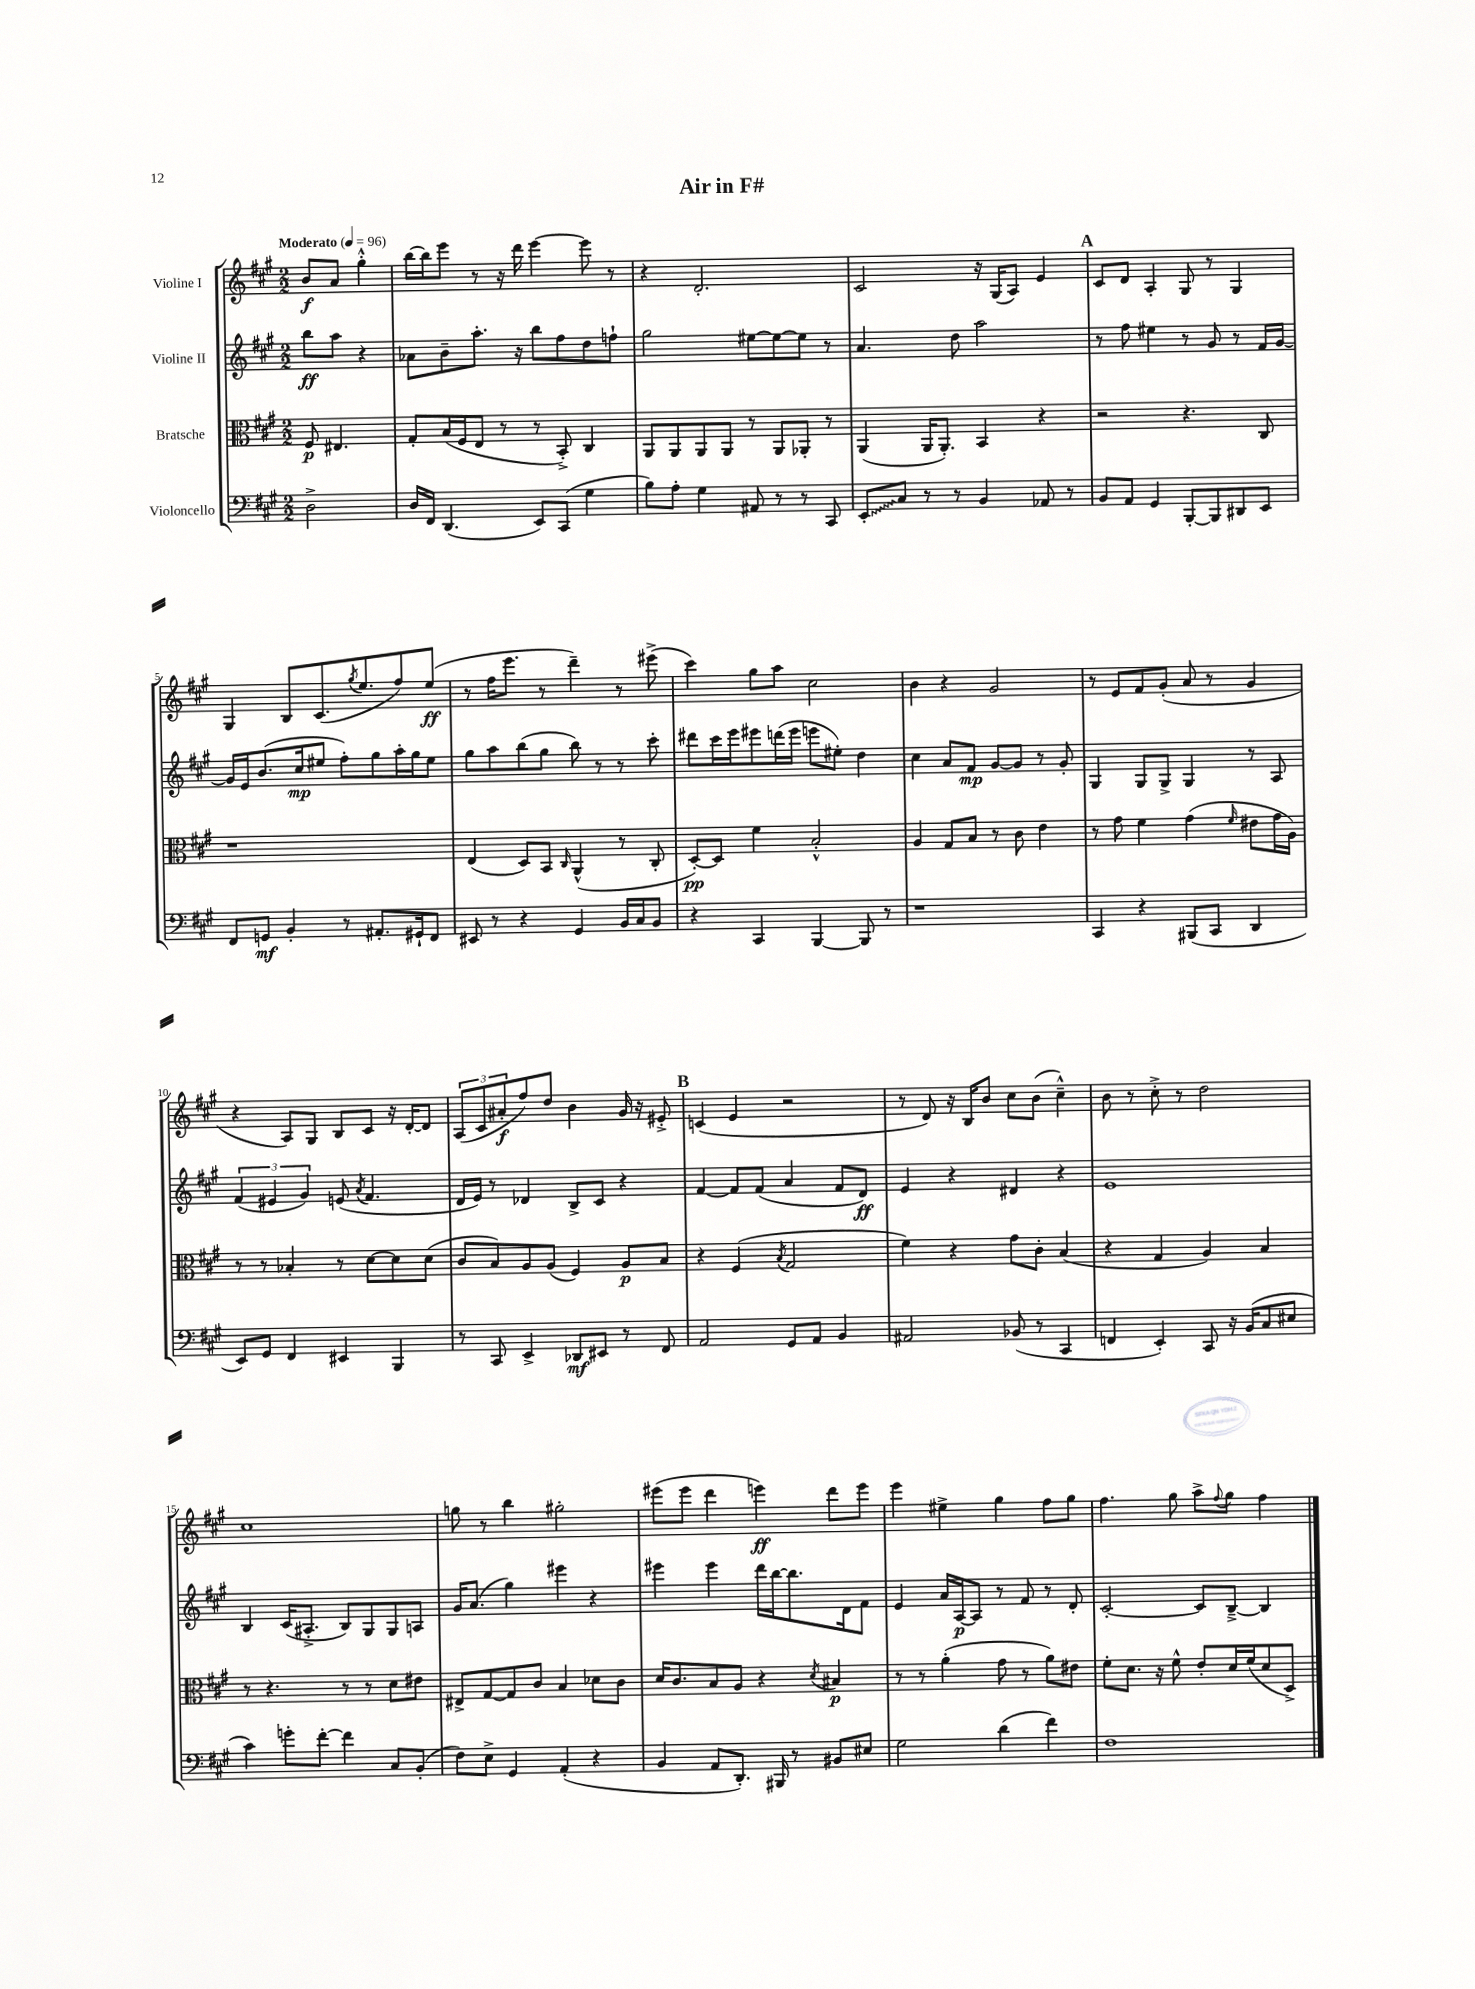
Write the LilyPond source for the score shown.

\header { title = "Air in F#" }
<<
\new StaffGroup <<
\new Staff = "s0" \with { instrumentName = "Violine I" } {
    \clef treble \key a \major \numericTimeSignature \time 2/2 \partial 2 \tempo "Moderato" 4 = 96
    b'8\f a'8 gis''4-.-^ |
    b''16~ b''16 e'''8 r8 r16 d'''16 e'''4~ e'''8 r8 |
    r4 d'2.-. |
    cis'2 r16 gis16( a8) e'4 |
    \mark \markup { \bold "A" } cis'8 d'8 a4-. gis8 r8 gis4 |
    gis4 b8 cis'8.( \acciaccatura { gis''8 } e''8. fis''8) e''8\ff( |
    r8 fis''16 e'''8. r8 d'''4--) r8 eis'''8->( |
    cis'''4) gis''8 a''8 cis''2 |
    b'4 r4 gis'2 |
    r8 e'8 fis'8 gis'8-.( a'8 r8 gis'4 |
    r4 a8) gis8 b8 cis'8 r16 d'16~-. d'8 |
    \tuplet 3/2 { a8( cis'8 ais'8-.\f } fis''8) d''8 b'4 gis'16 r16 eis'8-.-> |
    \mark \markup { \bold "B" } c'4( e'4 r2 |
    r8 d'8) r16 b16 b'8 cis''8 b'8( cis''4---^) |
    b'8 r8 cis''8-.-> r8 d''2 |
    cis''1 |
    g''8 r8 b''4 gis''2-. |
    eis'''8( eis'''8 d'''4 e'''4\ff) d'''8 e'''8 |
    e'''4 eis''4-> gis''4 fis''8 gis''8 |
    fis''4. gis''8 a''8-> \appoggiatura { fis''8 } gis''8 fis''4 \bar "|." |
}
\new Staff = "s1" \with { instrumentName = "Violine II" } {
    \clef treble \key a \major \numericTimeSignature \time 2/2 \partial 2
    b''8\ff a''8 r4 |
    aes'8 b'8-- a''8.-. r16 b''8 fis''8 d''8 f''8-! |
    gis''2 eis''8~ eis''8~ eis''8 r8 |
    a'4. d''8 a''2 |
    \mark \markup { \bold "A" } r8 fis''8 eis''4 r8 gis'8 r8 fis'16 gis'16~ |
    gis'16 e'16 b'8.( cis''16\mp eis''8 fis''8-.) gis''8 a''16-. gis''16 eis''8 |
    gis''8 a''8 b''8( gis''8 b''8) r8 r8 cis'''8-. |
    dis'''8 cis'''16 e'''16 eis'''8 d'''16( eis'''16 e'''8 eis''8-.) d''4 |
    cis''4 a'8 fis'8\mp gis'8~ gis'8 r8 gis'8-. |
    gis4 gis8 gis8-> gis4 r8 a8 |
    \tuplet 3/2 { fis'4( eis'4 gis'4) } e'8( \acciaccatura { a'8 } fis'4. |
    d'16 e'16) r8 des'4 b8-> cis'8 r4 |
    \mark \markup { \bold "B" } fis'4~ fis'8 fis'8( a'4 fis'8 d'8\ff) |
    e'4 r4 dis'4 r4 |
    e'1 |
    b4 cis'16( ais8.-.-> b8) gis8 gis8 a8 |
    gis'16 a'8.( gis''4) eis'''4 r4 |
    eis'''4 eis'''4 d'''16 b''16~ b''8. d'16 fis'8 |
    e'4 a'16 a16~\p a8 r8 fis'8 r8 d'8-. |
    cis'2~-. cis'8 b8~---> b4 \bar "|." |
}
\new Staff = "s2" \with { instrumentName = "Bratsche" } {
    \clef alto \key a \major \numericTimeSignature \time 2/2 \partial 2
    fis8\p eis4. |
    gis8-. b16( fis16 e8 r8 r8 b,8-.->) cis4 |
    a,8 a,8 a,8 a,8 r8 a,8 aes,8-. r8 |
    a,4( a,16 a,8.-.) b,4 r4 |
    \mark \markup { \bold "A" } r2 r4. cis8 |
    r1 |
    e4( d8) b,8 \grace { cis16 } a,4-^( r8 cis8-. |
    d8~-.\pp) d8 fis'4 b2-.-^ |
    a4 gis8 b8 r8 cis'8 e'4 |
    r8 gis'8 fis'4 gis'4( \grace { fis'16 } eis'8 gis'16 a16) |
    r8 r8 bes4-. r8 d'8~ d'8 d'8( |
    cis'8 b8) a8 a8( fis4) a8\p b8 |
    \mark \markup { \bold "B" } r4 fis4( \acciaccatura { b8 } gis2 |
    fis'4) r4 gis'8 cis'8-. b4( |
    r4 gis4 a4) b4 |
    r8 r4. r8 r8 d'8 eis'8 |
    eis8-> gis8~ gis8 cis'8 b4 des'8 cis'8 |
    d'16 cis'8. b8 a8 r4 \acciaccatura { d'8 } bis4\p |
    r8 r8 a'4-.( gis'8 r8 a'8) eis'8 |
    fis'8-. d'8. r16 fis'8-^ e'8-. d'16 fis'16( d'8 d8->) \bar "|." |
}
\new Staff = "s3" \with { instrumentName = "Violoncello" } {
    \clef bass \key a \major \numericTimeSignature \time 2/2 \partial 2
    d2-> |
    d16 fis,16 d,4.( e,8) cis,8( gis4 |
    b8) a8-. gis4 ais,8 r8 r8 cis,8 |
    \once \override Glissando.style = #'zigzag e,8-.\glissando cis8 r8 r8 b,4 aes,8 r8 |
    \mark \markup { \bold "A" } b,8 a,8 gis,4 b,,8~-. b,,8 dis,8 e,8 |
    fis,8 g,8\mf b,4-. r8 ais,8.-. gis,16-! fis,8 |
    eis,8 r8 r4 gis,4 b,16 cis16 b,8 |
    r4 cis,4 b,,4~ b,,8 r8 |
    r1 |
    cis,4 r4 bis,,8( cis,8 d,4 |
    e,8) gis,8 fis,4 eis,4 b,,4 |
    r8 cis,8 e,4-> des,8\mf eis,8 r8 fis,8 |
    \mark \markup { \bold "B" } a,2 gis,8 a,8 b,4 |
    ais,2 bes,8( r8 cis,4 |
    f,4 e,4-.) cis,8 r16 b,16( cis8 eis8 |
    cis'4) g'8-. fis'8~-. fis'4 cis8 b,8-.( |
    fis8) e8-> gis,4 a,4-.( r4 |
    b,4 a,8 d,8.-.) bis,,16 r8 bis,8 eis8 |
    gis2 d'4( fis'4) |
    fis1 \bar "|." |
}
>>
>>
